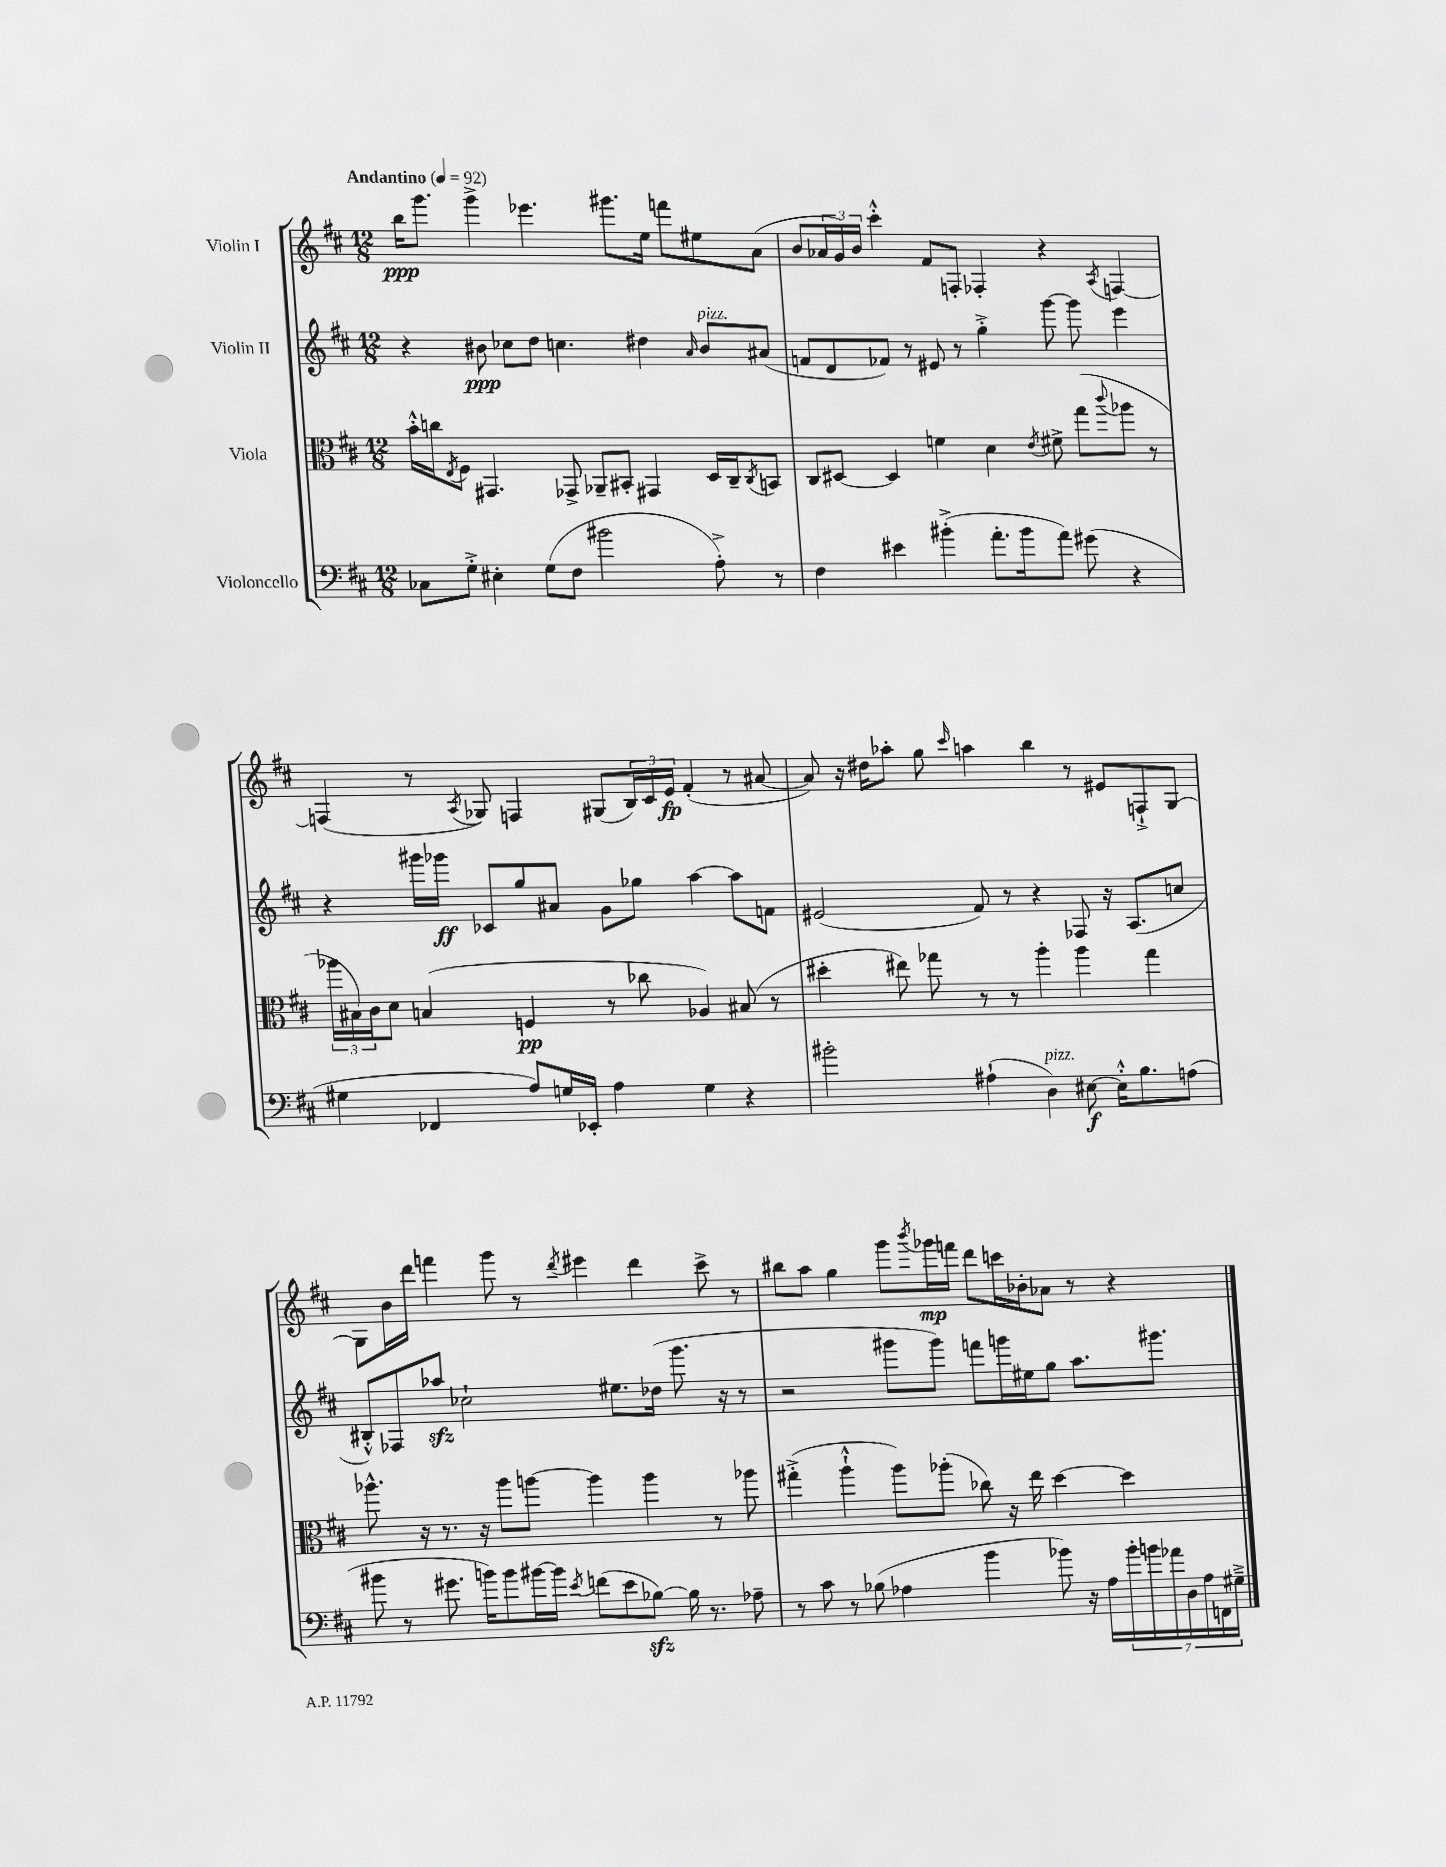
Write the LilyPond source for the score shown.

<<
\new StaffGroup <<
\new Staff = "s0" \with { instrumentName = "Violin I" } {
    \clef treble \key d \major \numericTimeSignature \time 12/8 \tempo "Andantino" 4 = 92
    b''16\ppp g'''8. g'''4-> ees'''4. gis'''8. e''16 f'''8 eis''8 a'8( |
    b'8 \tuplet 3/2 { aes'16 g'16) b'16 } cis'''4-.-^ fis'8 f8-. fes4-. r4 \acciaccatura { a8 } f4~ |
    f4( r8 \acciaccatura { a8 } ges8) f4 gis8( \tuplet 3/2 { b16) cis'16 e'16\fp } fis'4-.( r8 ais'8~ |
    ais'8) r16 dis''16 aes''8-. g''8 \grace { cis'''16 } a''4 b''4 r8 eis'8 f8-!-> g8~ |
    g8 b'16 d'''16 f'''4 g'''8 r8 \acciaccatura { d'''8 } eis'''4 d'''4 cis'''8-> r8 |
    bis''8 a''8 g''4 g'''8 \acciaccatura { b'''8 } ges'''16\mp f'''16 d'''8 c'''16 bes'16-. aes'8 r8 r4 \bar "|." |
}
\new Staff = "s1" \with { instrumentName = "Violin II" } {
    \clef treble \key d \major \numericTimeSignature \time 12/8
    r4 bis'8\ppp ces''8 d''8 c''4. dis''4 \grace { a'16 } bis'8^\markup { \italic "pizz." } ais'8( |
    f'8 d'8 fes'8) r8 eis'8 r8 g''4-.-> g'''8~ g'''8 e'''4 |
    r4 gis'''16 ges'''16\ff ces'8 g''8 ais'8 g'8 ges''8 a''4~ a''8 f'8 |
    eis'2( fis'8) r8 r4 fes8 r16 a8.( c''8 |
    bis8-.-^) fes8 aes''8\sfz ces''2-! eis''8. des''16( g'''8. r16 r8 |
    r2 gis'''8 gis'''8) f'''8 g'''16 eis''16 g''8 a''8. gis'''8. \bar "|." |
}
\new Staff = "s2" \with { instrumentName = "Viola" } {
    \clef alto \key d \major \numericTimeSignature \time 12/8
    b'16-.-^ c''16 \acciaccatura { e8 } fis8 gis,4. ges,8-> aes,8-- bis,8-. gis,4 d16 cis16-- \acciaccatura { cis8 } b,8 |
    cis8 dis8~ dis4 f'4 d'4 \acciaccatura { e'8 } fis'8-> g''8( \appoggiatura { cis'''8 } aes''8 r8 |
    \tuplet 3/2 { aes''16 bis16) cis'16 } d'8 b4( f4\pp r8 ces''8 aes4) bis8( r8 |
    dis''4-. eis''8) ges''8 r8 r8 a''4-. a''4 ges''4 |
    aes''8.-^ r16 r8. r16 aes''8 a''8~ a''4 a''4 r8 aes''8 |
    gis''4-.->( a''4-!-^ a''8) aes''8-.( ces''8) r16 e''16 d''4~ d''4 \bar "|." |
}
\new Staff = "s3" \with { instrumentName = "Violoncello" } {
    \clef bass \key d \major \numericTimeSignature \time 12/8
    ces8 g8-.-> eis4-. g8( fis8 bis'2 a8-.->) r8 |
    fis4 eis'4 bis'4-.->( a'8.-. bis'16 a'8) gis'8( r4 |
    gis4 fes,4 a8) g16 ees,16-. a4 g4 r4 |
    bis'2-. ais4-!( d4^\markup { \italic "pizz." }) eis8~\f eis16-.-^ b8. a8( |
    bis'8 r8 gis'8. b'16) b'8 bis'16~ bis'16 \acciaccatura { e'8 } f'8( e'8 bes8~\sfz) bes16 r8. aes8-- |
    r8 cis'8 r8 bes8( aes4 b'4 bes'8) r16 aes16 \tuplet 7/4 { bes'16-. b'16 aes'16 d16 aes16 f,16 gis16---> } \bar "|." |
}
>>
>>
\layout { \context { \Score \remove "Bar_number_engraver" } }
